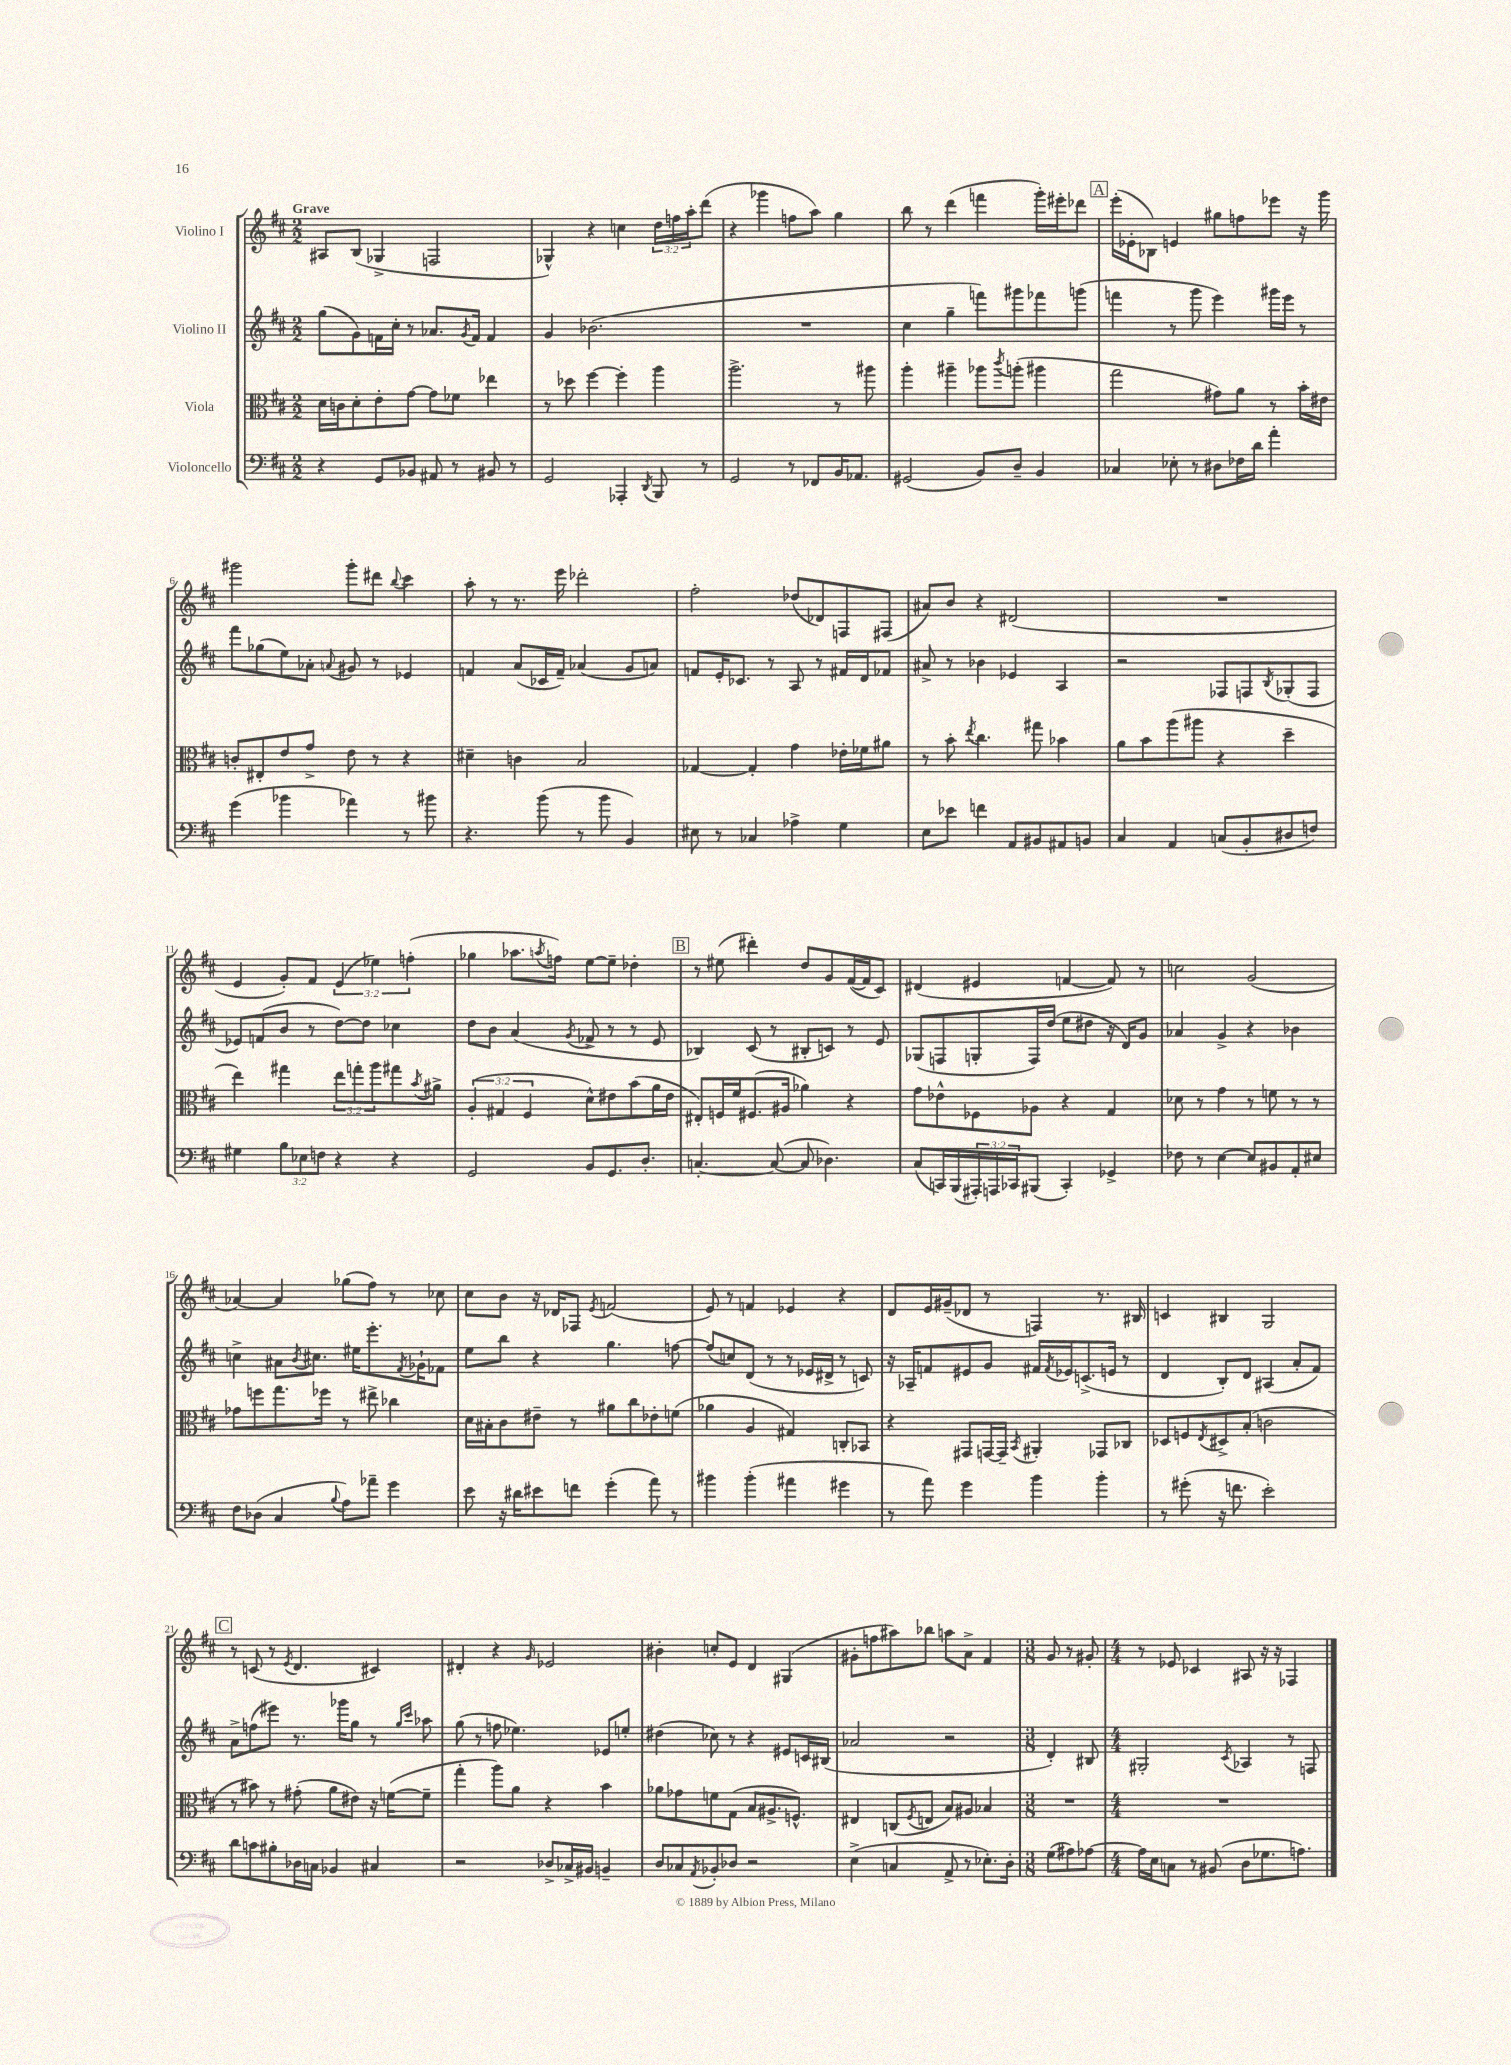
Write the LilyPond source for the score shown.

<<
\new StaffGroup <<
\new Staff = "s0" \with { instrumentName = "Violino I" } {
    \clef treble \key d \major \numericTimeSignature \time 2/2 \override Staff.TupletNumber.text = #tuplet-number::calc-fraction-text \tempo "Grave"
    ais8 b8( ges4-> f2 |
    ges4-^) r4 c''4 \tuplet 3/2 { d''16 f''16 a''16-. } d'''8( |
    r4 ges'''4 f''8 a''8) g''4 |
    b''8 r8 d'''4( f'''4 g'''16-.) eis'''16-. des'''8 |
    \mark \markup { \box "A" } e'''16-.( ees'16-. bes8) e'4 gis''8 f''8 ees'''8 r16 g'''16 |
    gis'''2 gis'''8-. dis'''8 \appoggiatura { b''8 } cis'''4 |
    a''8-. r8 r8. e'''16 des'''2-. |
    fis''2-. des''8( des'8) f8 fis8( |
    ais'8) b'8 r4 dis'2( |
    R1 |
    e'4 g'8-.) fis'8 \tuplet 3/2 { e'4( ees''4) f''4-.( } |
    ges''4 aes''8. \acciaccatura { a''8 } f''16) e''8~ e''8-- des''4-. |
    \mark \markup { \box "B" } r8 eis''8( dis'''4-.) d''8 g'8 fis'16~( fis'16 cis'8) |
    dis'4( eis'4 f'4~ f'8) r8 |
    c''2 g'2( |
    aes'4~) aes'4 ges''8( fis''8) r8 ces''8 |
    cis''8 b'8 r16 des'16 fes8 \acciaccatura { e'8 } f'2( |
    e'8) r8 f'4 ees'4 r4 |
    d'8 e'16 gis'16--( des'8 r8 f4) r8. bis16 |
    c'4 bis4 g2 |
    \mark \markup { \box "C" } r8 c'8( r8 \acciaccatura { e'8 } d'4. cis'4) |
    dis'4-. r4 \grace { g'16 } ees'2 |
    bis'4-. c''8-. e'8 d'4 gis4( |
    gis'8-. f''8 ais''8) bes''8 a''8 a'8-> fis'4 |
    \numericTimeSignature \time 3/8 g'8 r8 gis'8-. |
    \numericTimeSignature \time 4/4 r8 ees'8 ces'4 ais8 r16 r16 fes4 \bar "|." |
}
\new Staff = "s1" \with { instrumentName = "Violino II" } {
    \clef treble \key d \major \numericTimeSignature \time 2/2
    g''8( g'8) f'16 cis''16-. r8 aes'8. \acciaccatura { g'8 } f'16 f'4 |
    g'4 bes'2.( |
    R1 |
    cis''4 g''4-- f'''8) gis'''8 fes'''8 g'''8( |
    \mark \markup { \box "A" } f'''4 r8 g'''8 e'''4) gis'''16 e'''16 r8 |
    fis'''8 ges''8( e''8) aes'8-. \appoggiatura { a'8 } gis'8 r8 ees'4 |
    f'4 a'8( ces'16 f'16--) aes'4( g'8 a'8) |
    f'8 e'16-. ces'8. r8 a8 r8 fis'16 d'16 fes'8 |
    ais'8-> r8 bes'4 ees'4 a4 |
    r2 fes8 f8 \acciaccatura { b8 } ges8-.( f8 |
    ees'8) f'8( b'8 r8 d''8~) d''8 ces''4 |
    d''8 b'8 a'4( \acciaccatura { g'8 } fes'8-> r8 r8 e'8 |
    \mark \markup { \box "B" } bes4) cis'8( r8 bis8-. c'8) r8 e'8 |
    ges8( f8 g8-. f16) d''16( e''8 dis''8 r16 d'16) g'8 |
    aes'4 g'4-> r4 bes'4 |
    c''4-> ais'8 \acciaccatura { b'8 } cis''8. eis''16 e'''8.-. \acciaccatura { fis'8 } ges'16-! fes'8 |
    e''8 b''8 r4 g''4. f''8~ |
    f''8( c''8) d'8( r8 r8 ees'16 dis'16-> r8 c'8) |
    r16 aes16-- f'8 eis'8 g'8 fis'16 \acciaccatura { fis'8 } ees'16 c'8.->( e'16 r8 |
    d'4 b8-.) d'8 ais4( a'8-. fis'8) |
    \mark \markup { \box "C" } a'8-> f''8( eis'''8) r8. ges'''16 g''8 r8 \grace { g''16 cis'''16 } aes''8 |
    g''8( r8 f''8 ees''4.) ees'8 e''8-. |
    dis''4( ces''8) r8 r4 eis'8 c'16 bis16( |
    aes'2 r2 |
    \numericTimeSignature \time 3/8 d'4-.) bis8 |
    \numericTimeSignature \time 4/4 gis2-. \acciaccatura { cis'8 } aes4 r8 f8 \bar "|." |
}
\new Staff = "s2" \with { instrumentName = "Viola" } {
    \clef alto \key d \major \numericTimeSignature \time 2/2 \override Staff.TupletNumber.text = #tuplet-number::calc-fraction-text
    d'16 c'16 d'8-. e'8-. g'8~ g'8 fes'8 ees''4 |
    r8 des''8 fis''4~ fis''4-. a''4 |
    a''2.-> r8 ais''8 |
    a''4-. ais''4-- aes''8 \acciaccatura { cis'''8 } a''8-.( ais''4 |
    \mark \markup { \box "A" } g''2 gis'8) a'8 r8 b'16-. eis'16 |
    c'8-. eis8-. e'8 g'8-> e'8 r8 r4 |
    dis'4-- c'4 b2 |
    ges4~ ges4-. g'4 ees'16-. fes'16 ais'8 |
    r8 b'8-. \acciaccatura { e''8 } cis''4. gis''8 bes'4 |
    a'8 b'8 a''8( ais''8 r4 d''4-- |
    e''4) gis''4 \tuplet 3/2 { e''8 g''8-. a''8 } gis''8 \acciaccatura { b'8 } ais'8-> |
    \tuplet 3/2 { a4-.( gis4 fis4 } d'8-^) eis'8 b'8( a'16 eis'16 |
    \mark \markup { \box "B" } eis8-.) f16 fis'16 fis8.( ais16 aes'4) r4 |
    g'8 ees'8-^ fes8 aes8 r4 g4 |
    des'8 r8 g'4 r8 f'8 r8 r8 |
    ges'8 f''8 g''8. fes''16 r8 eis''8-> ces''4 |
    d'16 bis16-. cis'8 eis'8-- r8 ais'8 cis''8 ees'8-. f'8( |
    aes'4 a4 gis4) c8-. bes,8 |
    r4 gis,8 g,16~ g,16-- \acciaccatura { b,8 } ais,4-. ges,8 ces8 |
    des8 f8 \acciaccatura { e8 } dis8-> b8-.( c'2 |
    \mark \markup { \box "C" } r8 bis'8) r8 gis'8-.( a'8 eis'8) r16 f'16~( f'8-- |
    g''4-. a''8) a'8 r4 b'4 |
    aes'8 ges'8 f'8 g8( b8 ais8.-> f8.-^) |
    eis4 c8( \acciaccatura { fis8 } e8 b8) ais8 bes4 |
    \numericTimeSignature \time 3/8 R4. |
    \numericTimeSignature \time 4/4 R1 \bar "|." |
}
\new Staff = "s3" \with { instrumentName = "Violoncello" } {
    \clef bass \key d \major \numericTimeSignature \time 2/2 \override Staff.TupletNumber.text = #tuplet-number::calc-fraction-text
    r4 g,8 bes,8 ais,8 r8 bis,8 r8 |
    g,2 aes,,4-. \acciaccatura { d,8 } b,,8 r8 |
    g,2 r8 fes,8 b,16 aes,8. |
    gis,2( b,8) d8-- b,4 |
    \mark \markup { \box "A" } ces4 ees8-. r8 dis8 fes16 d'16 a'4-. |
    g'4( bes'4 aes'4) r8 bis'8 |
    r4. b'8( r8 b'8 b,4) |
    eis8 r8 ces4 aes4-> g4 |
    e8 ees'8 f'4 a,8 bis,8 ais,8 b,8 |
    cis4 a,4 c8( b,8-. dis8 f8) |
    gis4 \tuplet 3/2 { b8 ees8 f8 } r4 r4 |
    g,2 b,8 g,8. d8.-. |
    \mark \markup { \box "B" } c4.~-. c8~( c8 des4.) |
    cis8( c,16) b,,16( \tuplet 3/2 { ais,,16-.) a,,16 ces,16 } bis,,8( ces,4-.) ges,4-> |
    fes8 r8 e4~ e8 bis,8 a,8-. eis8 |
    fis8 des8( cis4 \appoggiatura { b8 } a8) aes'8-- g'4 |
    e'8 r16 dis'16 eis'8 f'8 g'4-.( a'8) r8 |
    bis'4 bis'4-.( ais'4 gis'4 |
    r8 a'8) g'4 b'4 b'4-. |
    r8 gis'8-.( r16 f'8. e'2-.) |
    \mark \markup { \box "C" } d'8 c'8 bis8-. des16 c16 bes,4 cis4 |
    r2 des8-> ces16-> bis,16 b,4-- |
    d8 ces8 \acciaccatura { a,8 } bes,8-. des8 r2 |
    e4->( c4 a,8-> r8 ees8.-.) d16-. |
    \numericTimeSignature \time 3/8 g8( ais8) aes8~ |
    \numericTimeSignature \time 4/4 aes16 e16 c8 r8 bis,8( d8 ges8. a8.) \bar "|." |
}
>>
>>
